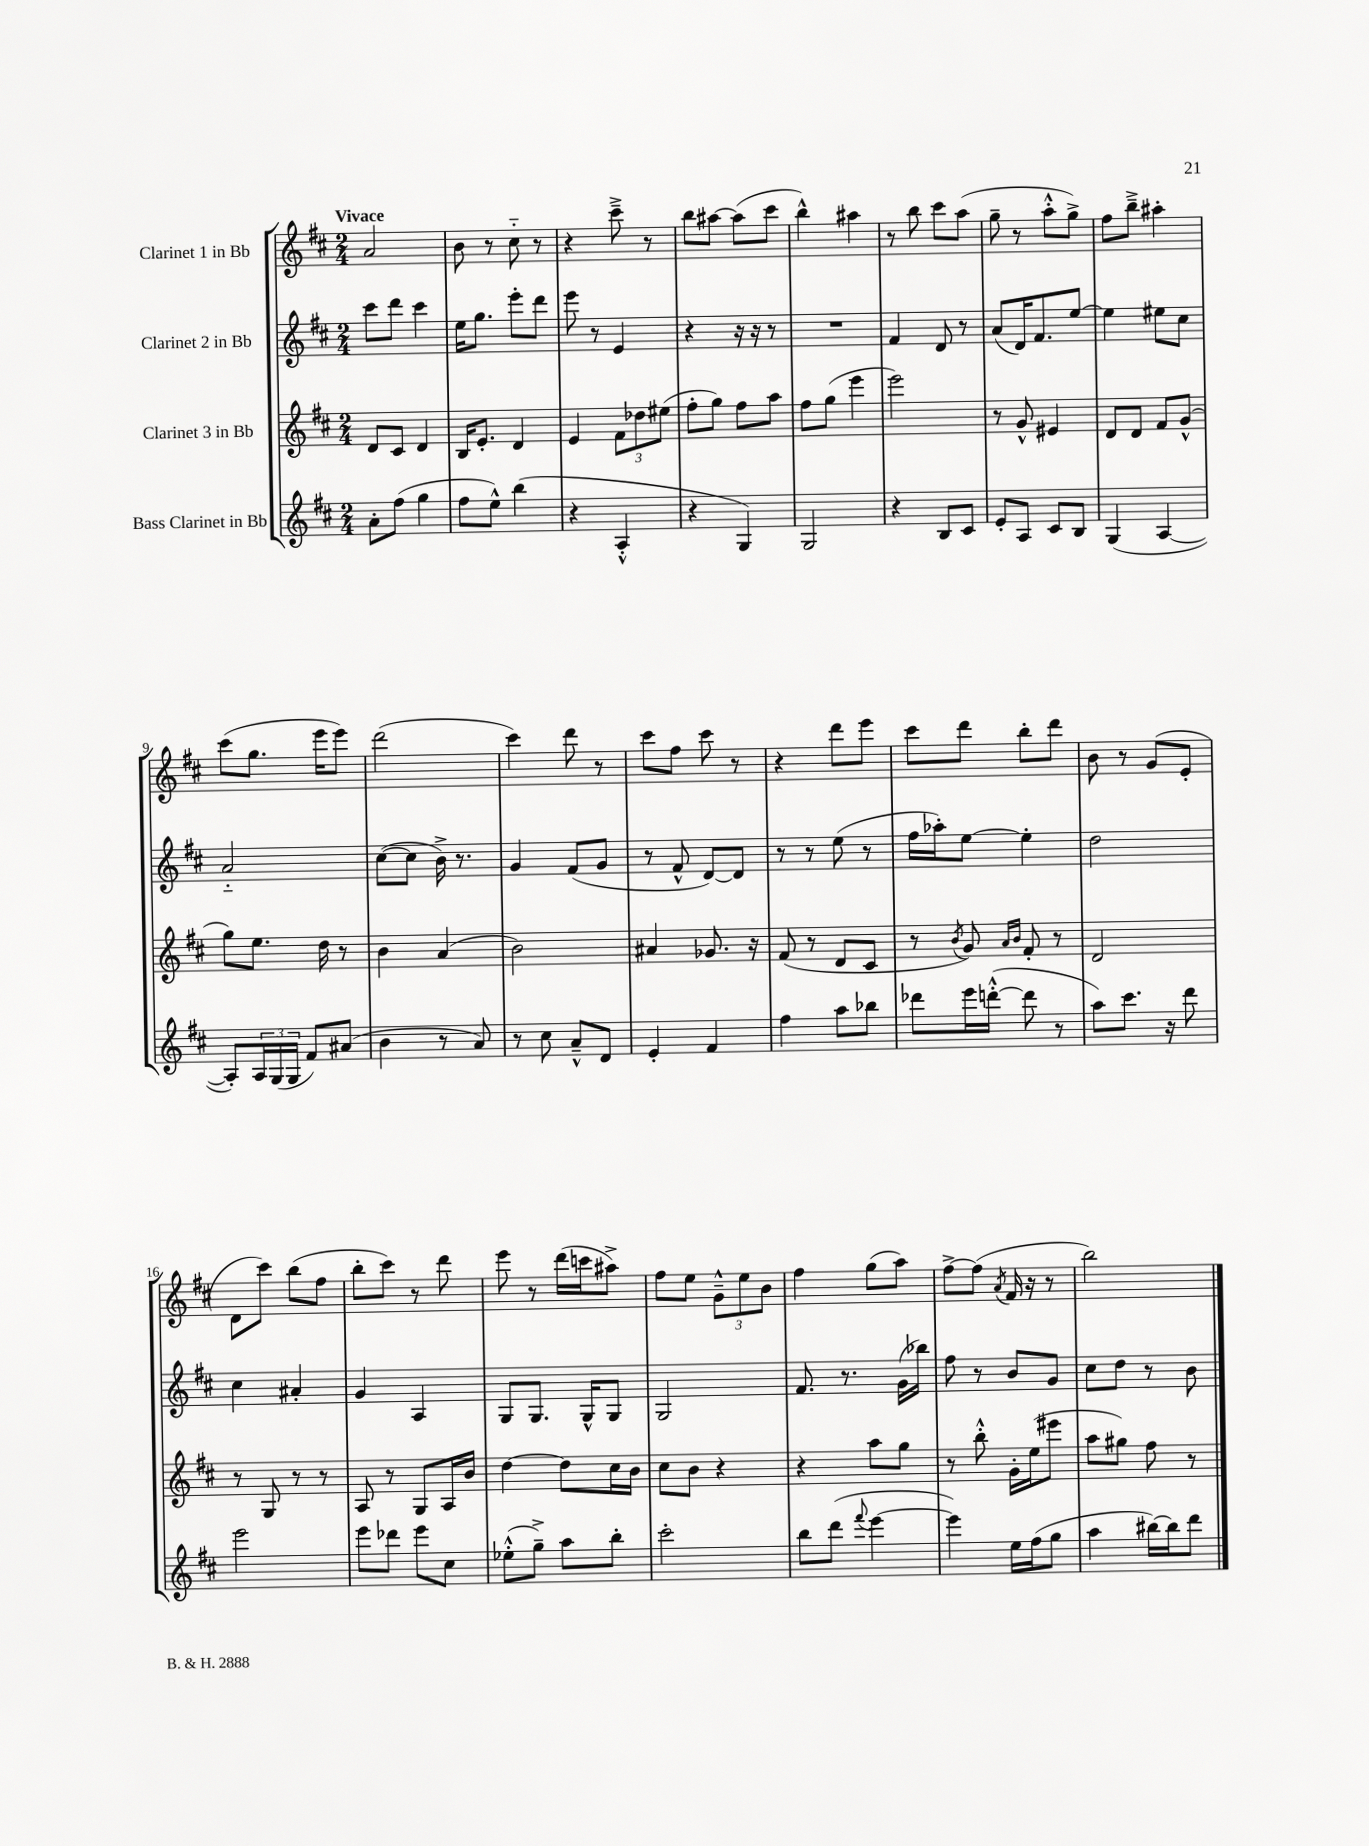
<<
\new StaffGroup <<
\new Staff = "s0" \with { instrumentName = "Clarinet 1 in Bb" } {
    \clef treble \key d \major \numericTimeSignature \time 2/4 \tempo "Vivace"
    a'2 |
    b'8 r8 cis''8-_ r8 |
    r4 cis'''8---> r8 |
    b''8 ais''8~ ais''8( cis'''8 |
    b''4-^) ais''4 |
    r8 b''8 cis'''8 a''8( |
    g''8-- r8 a''8-.-^ g''8->) |
    fis''8 b''8---> ais''4-. |
    cis'''8( g''8. e'''16 e'''8) |
    d'''2( |
    cis'''4) d'''8 r8 |
    cis'''8 fis''8 cis'''8 r8 |
    r4 d'''8 e'''8 |
    cis'''8 d'''8 b''8-. d'''8 |
    b'8 r8 g'8( e'8-. |
    d'8 cis'''8) b''8( fis''8 |
    b''8-. cis'''8) r8 d'''8 |
    e'''8 r8 d'''16( c'''16 ais''8->) |
    fis''8 e''8 \tuplet 3/2 { g'8---^ e''8 b'8 } |
    fis''4 g''8( a''8) |
    fis''8~-> fis''8( \acciaccatura { a'8 } fis'16 r16 r8 |
    b''2) \bar "|." |
}
\new Staff = "s1" \with { instrumentName = "Clarinet 2 in Bb" } {
    \clef treble \key d \major \numericTimeSignature \time 2/4
    cis'''8 d'''8 cis'''4 |
    e''16 g''8. e'''8-. d'''8 |
    e'''8 r8 e'4 |
    r4 r16 r16 r8 |
    R2 |
    fis'4 d'8 r8 |
    a'8( d'16) fis'8. e''8~ |
    e''4 eis''8 cis''8 |
    a'2-_ |
    cis''8~( cis''8 b'16->) r8. |
    g'4 fis'8( g'8 |
    r8 fis'8-^ d'8~) d'8 |
    r8 r8 e''8( r8 |
    fis''16 aes''16-.) e''8~ e''4-. |
    d''2 |
    cis''4 ais'4-. |
    g'4 a4 |
    g8 g8. g16-^ g8 |
    g2 |
    fis'8. r8. g'16( bes''16) |
    fis''8 r8 b'8 g'8 |
    cis''8 d''8 r8 b'8 \bar "|." |
}
\new Staff = "s2" \with { instrumentName = "Clarinet 3 in Bb" } {
    \clef treble \key d \major \numericTimeSignature \time 2/4
    d'8 cis'8 d'4 |
    b16 e'8.-. d'4 |
    e'4 \tuplet 3/2 { fis'8 des''8 eis''8( } |
    fis''8-. g''8) fis''8 a''8 |
    fis''8 g''8( e'''4 |
    e'''2) |
    r8 g'8-^ eis'4 |
    d'8 d'8 fis'8 g'8-^( |
    g''8) e''8. d''16 r8 |
    b'4 a'4( |
    b'2) |
    ais'4 ges'8. r16 |
    fis'8( r8 d'8 cis'8 |
    r8 \acciaccatura { b'8 } g'8) \grace { a'16 b'16 } fis'8-. r8 |
    d'2 |
    r8 g8 r8 r8 |
    a8 r8 g8 a16 b'16 |
    d''4~ d''8 cis''16 b'16 |
    cis''8 b'8 r4 |
    r4 a''8 g''8 |
    r8 b''8-.-^ g'16-. e''16( eis'''8 |
    a''8 gis''8) fis''8 r8 \bar "|." |
}
\new Staff = "s3" \with { instrumentName = "Bass Clarinet in Bb" } {
    \clef treble \key d \major \numericTimeSignature \time 2/4
    a'8-. fis''8( g''4 |
    fis''8 e''8-^) b''4( |
    r4 a4-.-^ |
    r4 g4) |
    g2 |
    r4 b8 cis'8 |
    e'8-. a8 cis'8 b8 |
    g4( a4~ |
    a8-.) \tuplet 3/2 { a16 g16( g16 } fis'8) ais'8( |
    b'4 r8 a'8) |
    r8 cis''8 a'8---^ d'8 |
    e'4-. fis'4 |
    fis''4 a''8 bes''8 |
    des'''8 e'''16 d'''16~-.-^( d'''8 r8 |
    a''8) cis'''8. r16 d'''8 |
    e'''2 |
    e'''8 des'''8 e'''8 cis''8 |
    ees''8-.-^( g''8--->) a''8 b''8-. |
    cis'''2-. |
    b''8 d'''8( \appoggiatura { fis'''8 } e'''4~ |
    e'''4) e''16 fis''16( g''8 |
    a''4 bis''16~) bis''16 d'''8 \bar "|." |
}
>>
>>
